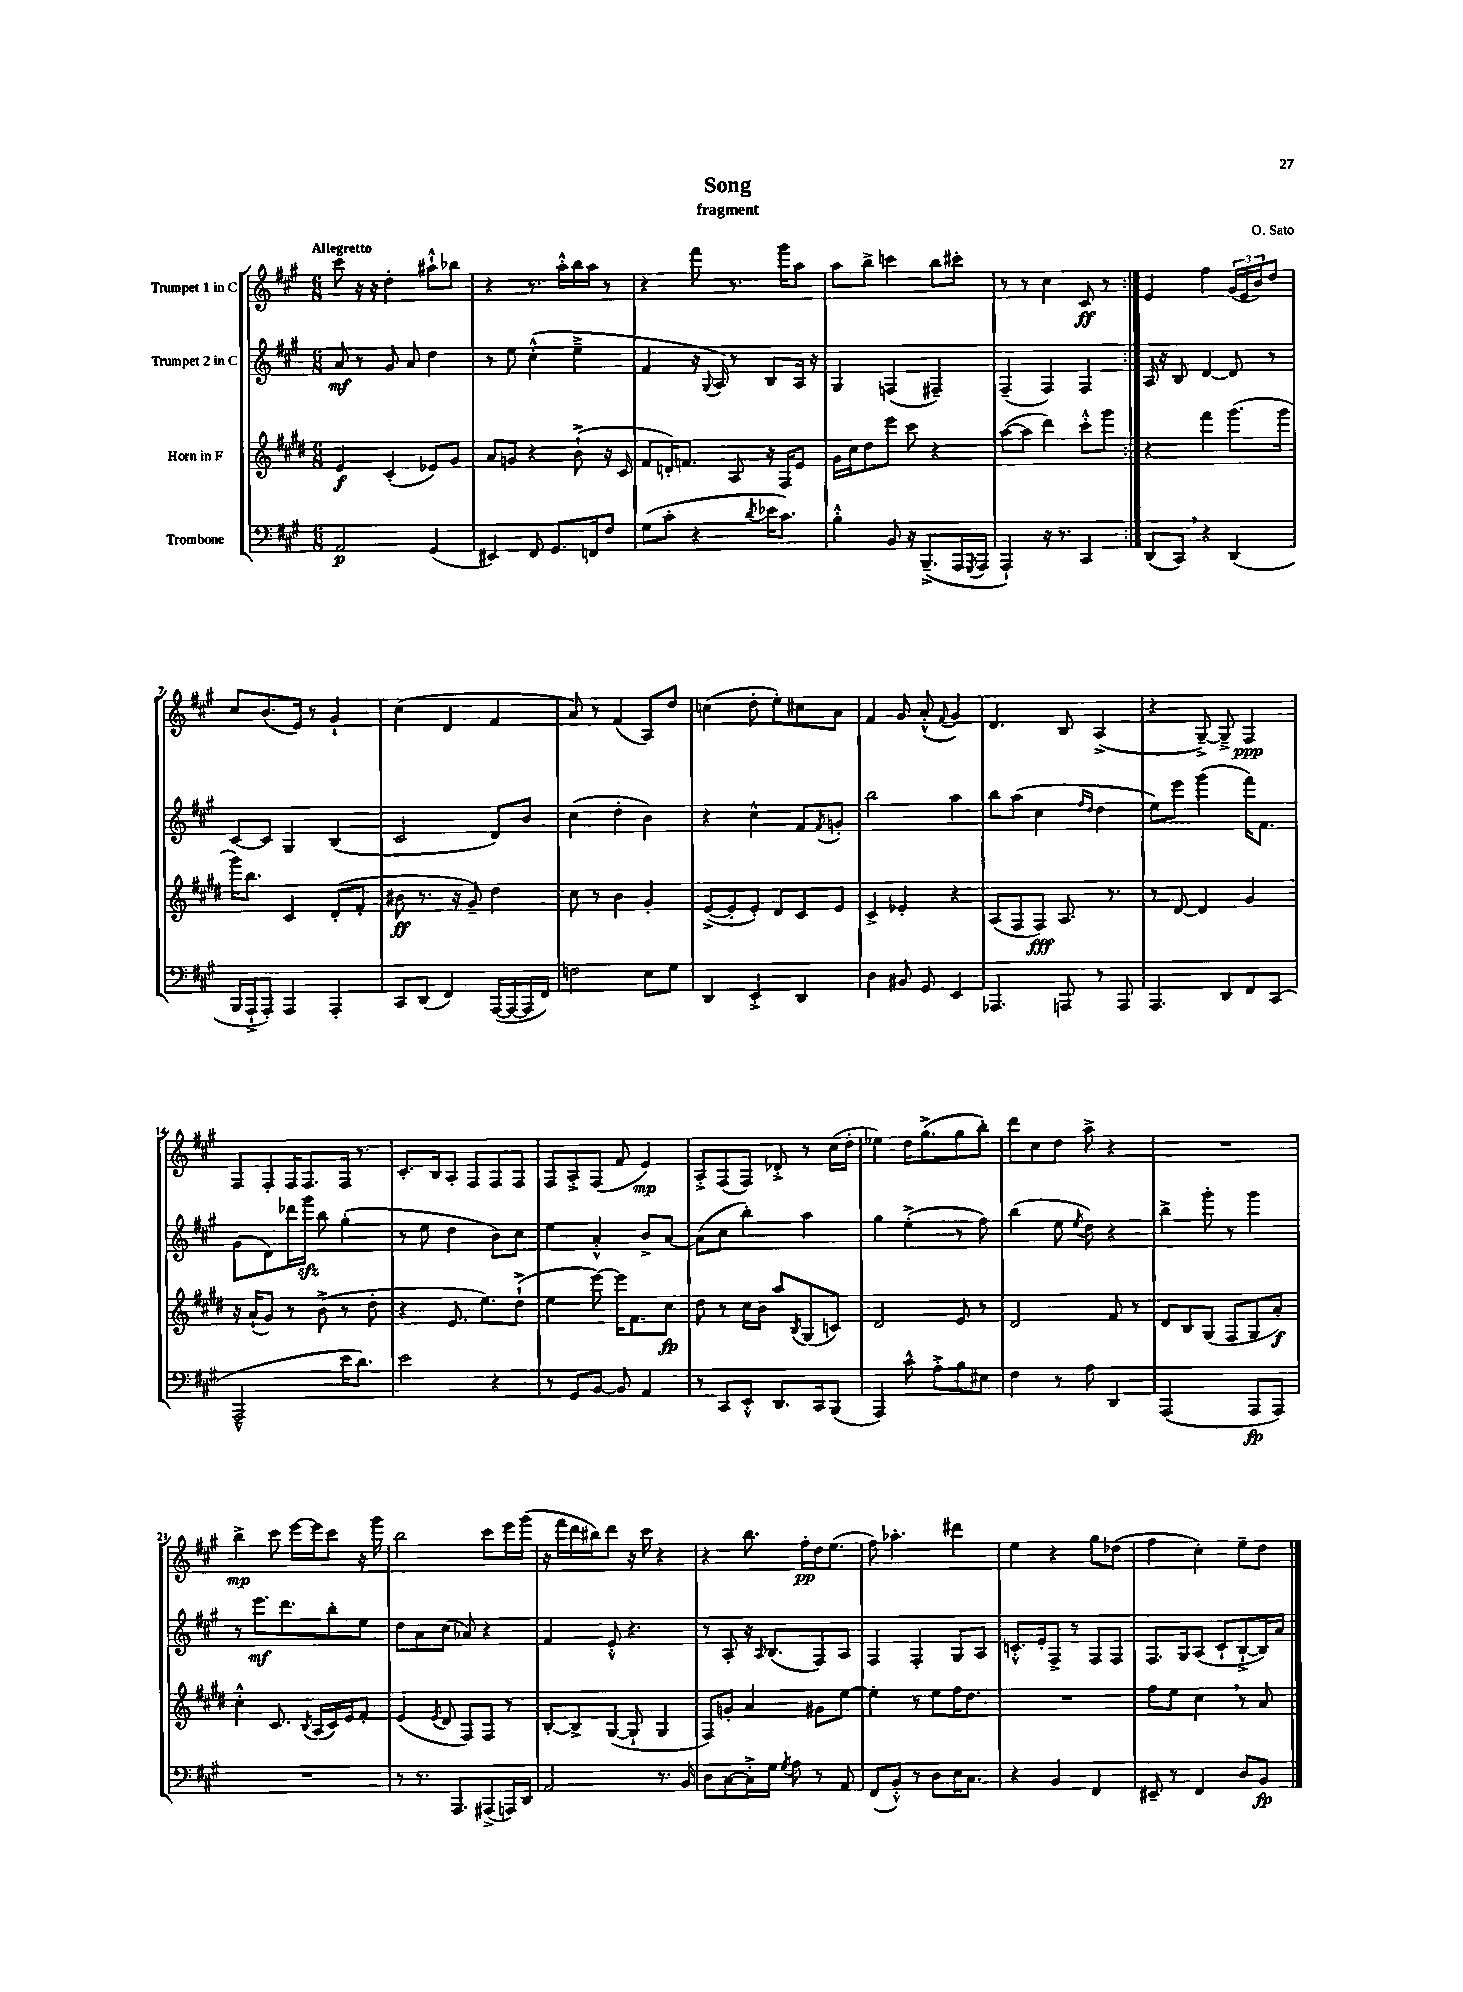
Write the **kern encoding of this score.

**kern	**kern	**kern	**kern
*staff4	*staff3	*staff2	*staff1
*clefF4	*clefG2	*clefG2	*clefG2
*k[f#c#g#]	*k[f#c#g#d#]	*k[f#c#g#]	*k[f#c#g#]
*M6/8	*M6/8	*M6/8	*M6/8
2AA	4e	8a	8ccc#
.	.	8r	16r
.	.	.	16r
.	(4c#'	8g#	4dd'
.	.	8a	.
(4GG#	8e-)	4dd	8aa#`^^
.	8g#	.	8bb-
=	=	=	=
4EE#)	8a	8r	4r
.	8g	8ee	.
8FF#	4r	(4cc#'^^	8.r
8.GG#	.	.	.
.	.	.	16aa'^^
.	(8b`^	4ee~^	16bb
16FF	.	.	16aa
8F#	16r	.	8r
.	16c#	.	.
=	=	=	=
(8G#	8f#	4f#	4r
8c#'	16d')	.	.
.	8.f	.	.
4r	.	16r	8fff#
.	.	8qqG#	.
.	.	16A)	.
.	8A	8r	8.r
8qd	.	.	.
16e-	16r	8B	.
8.c#)	16F#	.	16ggg#
.	8e	16A	8aa
.	.	16r	.
=	=	=	=
4B'^^	16g#	4G#	8aa
.	16cc#	.	.
.	8dd#	.	8bb^
8BB	8eee	(4F	4ccc
16r	8ccc#	.	.
(8.BBB~^	.	.	.
.	4r	4F#~)	8bb
16AAA	.	.	8ccc#'
8qGGG#	.	.	.
16AAA	.	.	.
=	=	=	=
4AAA`)	([8aa	(4F#~	8r
.	8aa]	.	8r
16r	4ddd#)	4F#)	4cc#
8.r	.	.	.
4CC#	8ccc#'^^	4F#	8c#
.	8ggg#	.	8r
=:|!	=:|!	=:|!	=:|!
(8DD	4r	16A	4e
.	.	16r	.
8CC#)	.	8B	.
4r	4fff#	[4d	4ff#
(4DD	(8.ggg#	8d]	(24g#
.	.	.	24e
.	.	.	24b)
.	.	8r	8dd
.	16ggg#	.	.
=	=	=	=
16BBB	16ggg#)	[8c#	8cc#
16AAA`^	8.bb	.	.
8AAA')	.	8c#]	(8.b
4AAA	4c#	4G#	.
.	.	.	16e)
.	.	.	8r
4AAA'	(8d#'	(4B	4g#`
.	8f#'	.	.
=	=	=	=
8CC#	8b#	2c#	(4cc#
(8DD	8.r	.	.
4FF#)	.	.	4d
.	16r	.	.
.	8g#~)	.	.
([16AAA	4dd#	8d)	4f#
16AAA_	.	.	.
16AAA]	.	8b	.
16FF#)	.	.	.
=	=	=	=
2F	8cc#	(4cc#	8a)
.	8r	.	8r
.	4b	4dd'	(4f#
8E	4g#'	4b)	8A)
8G#	.	.	8dd
=	=	=	=
4DD	([8e^	4r	(4cc
.	8e']	.	.
4EE'^	8e')	4cc#^^	8dd'
.	8d#	.	8ee')
4DD	8c#	8f#	8cc#
.	.	8qf#	.
.	8e	8g'	8a
=	=	=	=
4D	4c#^	2bb	4f#
8BB#	4e-'	.	8g#
8GG#	.	.	(8a'^^
.	.	.	8qqf#
4EE	4r	4aa	4g#)
=	=	=	=
4.AAA-	(8A	8bb	4.d
.	8F#	(8aa	.
.	8F#)	4cc#	.
8AAA	8.A	.	8B
.	.	16qqff#	.
.	.	16qqdd	.
8r	.	4dd	(4A^
.	8.r	.	.
8AAA	.	.	.
=	=	=	=
4.AAA	8r	8ee)	4r
.	[8d#	8eee	.
.	4d#]	(4ggg#	[8G#~^)
8DD	.	.	8G#~^]
8FF#	4g#	16fff#)	4F#
.	.	8.f#	.
(8CC#	.	.	.
=	=	=	=
2AAA~^^	16r	(8g#	8F#
.	(16a`	.	.
.	8g#)	8d)	8F#'
.	8r	16ddd-	16F#
.	.	16ggg#	8.F#
.	(8b^	8bb	.
16e	8r	(4gg#'	16F#
8.d)	.	.	8.r
.	8dd#'	.	.
=	=	=	=
2e	4r	8r	8.c#'
.	.	8ee	.
.	.	.	16B
.	8.e	4dd	8A'
.	.	.	8F#
.	8.ee)	.	.
4r	.	8b)	8F#
.	(8dd#`^	8cc#	8F#
=	=	=	=
8r	4ee	4ee	8F#
8GG#	.	.	8A'^
[8BB	[8eee)	4a'^^	(8F#
8BB]	16eee]	.	8f#
.	8.f#	.	.
4AA	.	8b^	4e)
.	8cc#	[8a	.
=	=	=	=
8r	8dd#	(8a]	8A'^
8CC#	8r	8cc#	(8F#
8EE'^^	16cc#	4bb')	8F#)
.	16b	.	.
8.DD	8aa	.	8d-'^
.	8qB	.	.
.	(8G#	4aa	8r
16CC#	.	.	.
(8BBB	8c)	.	(16cc#
.	.	.	16dd'
=	=	=	=
4AAA)	2d#	4gg#	4ee-)
8c#^^	.	(4ee'^	16dd
.	.	.	(8.gg#^
8A'^	.	.	.
8B	8e	8r	8gg#
8E#	8r	8ff#)	8bb')
=	=	=	=
4F#	2d#	(4bb	8ddd
.	.	.	8cc#
8r	.	8ee	8dd
.	.	8qee	.
8A	.	8dd)	8aa^
4DD	8f#	4r	4r
.	8r	.	.
=	=	=	=
(2AAA	8d#	4bb^	2.r
.	8B	.	.
.	(8G#	8ggg#'	.
.	8F#	8r	.
8AAA	8G#	4ggg#	.
8AAA)	8a')	.	.
=	=	=	=
2.r	4cc#'^^	8r	4bb^
.	.	8.eee	.
.	8.c#	.	8ccc#
.	.	8.ddd	.
.	.	.	[16eee
.	8qB	.	.
.	(16A	.	16eee]
.	16c#)	8bb'	8ccc#
.	16e	.	.
.	8f#'	8ee	16r
.	.	.	16ggg#
=	=	=	=
8r	(4e	8dd	2bb
8.r	.	8a	.
.	8qe	.	.
.	8d#	(8cc#	.
8.AAA	.	.	.
.	8F#)	8a-)	.
(8AAA#^	8F#	4r	8ccc#
16AAA)	8r	.	16eee
16DD	.	.	(16ggg#
=	=	=	=
2AA	[8B'	4f#	16r
.	.	.	16fff#
.	8B^]	.	16ddd
.	.	.	16bb#)
.	([8G#	8e'^^	8ddd
.	8G#`]	4.r	16r
.	.	.	16ccc#
8.r	4G#	.	4r
16BB	.	.	.
=	=	=	=
8D	8F#)	8r	4r
[8C#	8g'	8A'	.
16C#'^]	4a	16r	8.bb
.	.	16qqA	.
16G#	.	(8.B	.
8qG#	.	.	.
8A	.	.	.
.	.	.	16ff#'
8r	8g#	8F#)	16dd
.	.	.	(8.ee
8AA	[8ee	8A	.
=	=	=	=
(8FF#	4ee']	4F#	8ff#)
8BB'^^)	.	.	4.aa-'
8r	8r	4F#'	.
8D	8ee	.	.
16E	16ff#	8G#	4ddd#
8.C#	8.dd#	.	.
.	.	8A	.
=	=	=	=
4r	2.r	8.c'^^	4ee
.	.	16e'	.
4BB	.	8F#^	4r
.	.	8r	.
4FF#	.	8F#	8gg#
.	.	8F#	(8dd-
=	=	=	=
8EE#~	8ff#	8.F#	4ff#
8r	8ee	.	.
.	.	16G#	.
4FF#	4cc#	(8A	4cc#')
.	.	8c#`	.
8D	8r	[8B`^	8ee~
8BB	8a	16B])	8dd
.	.	16a	.
==	==	==	==
*-	*-	*-	*-
